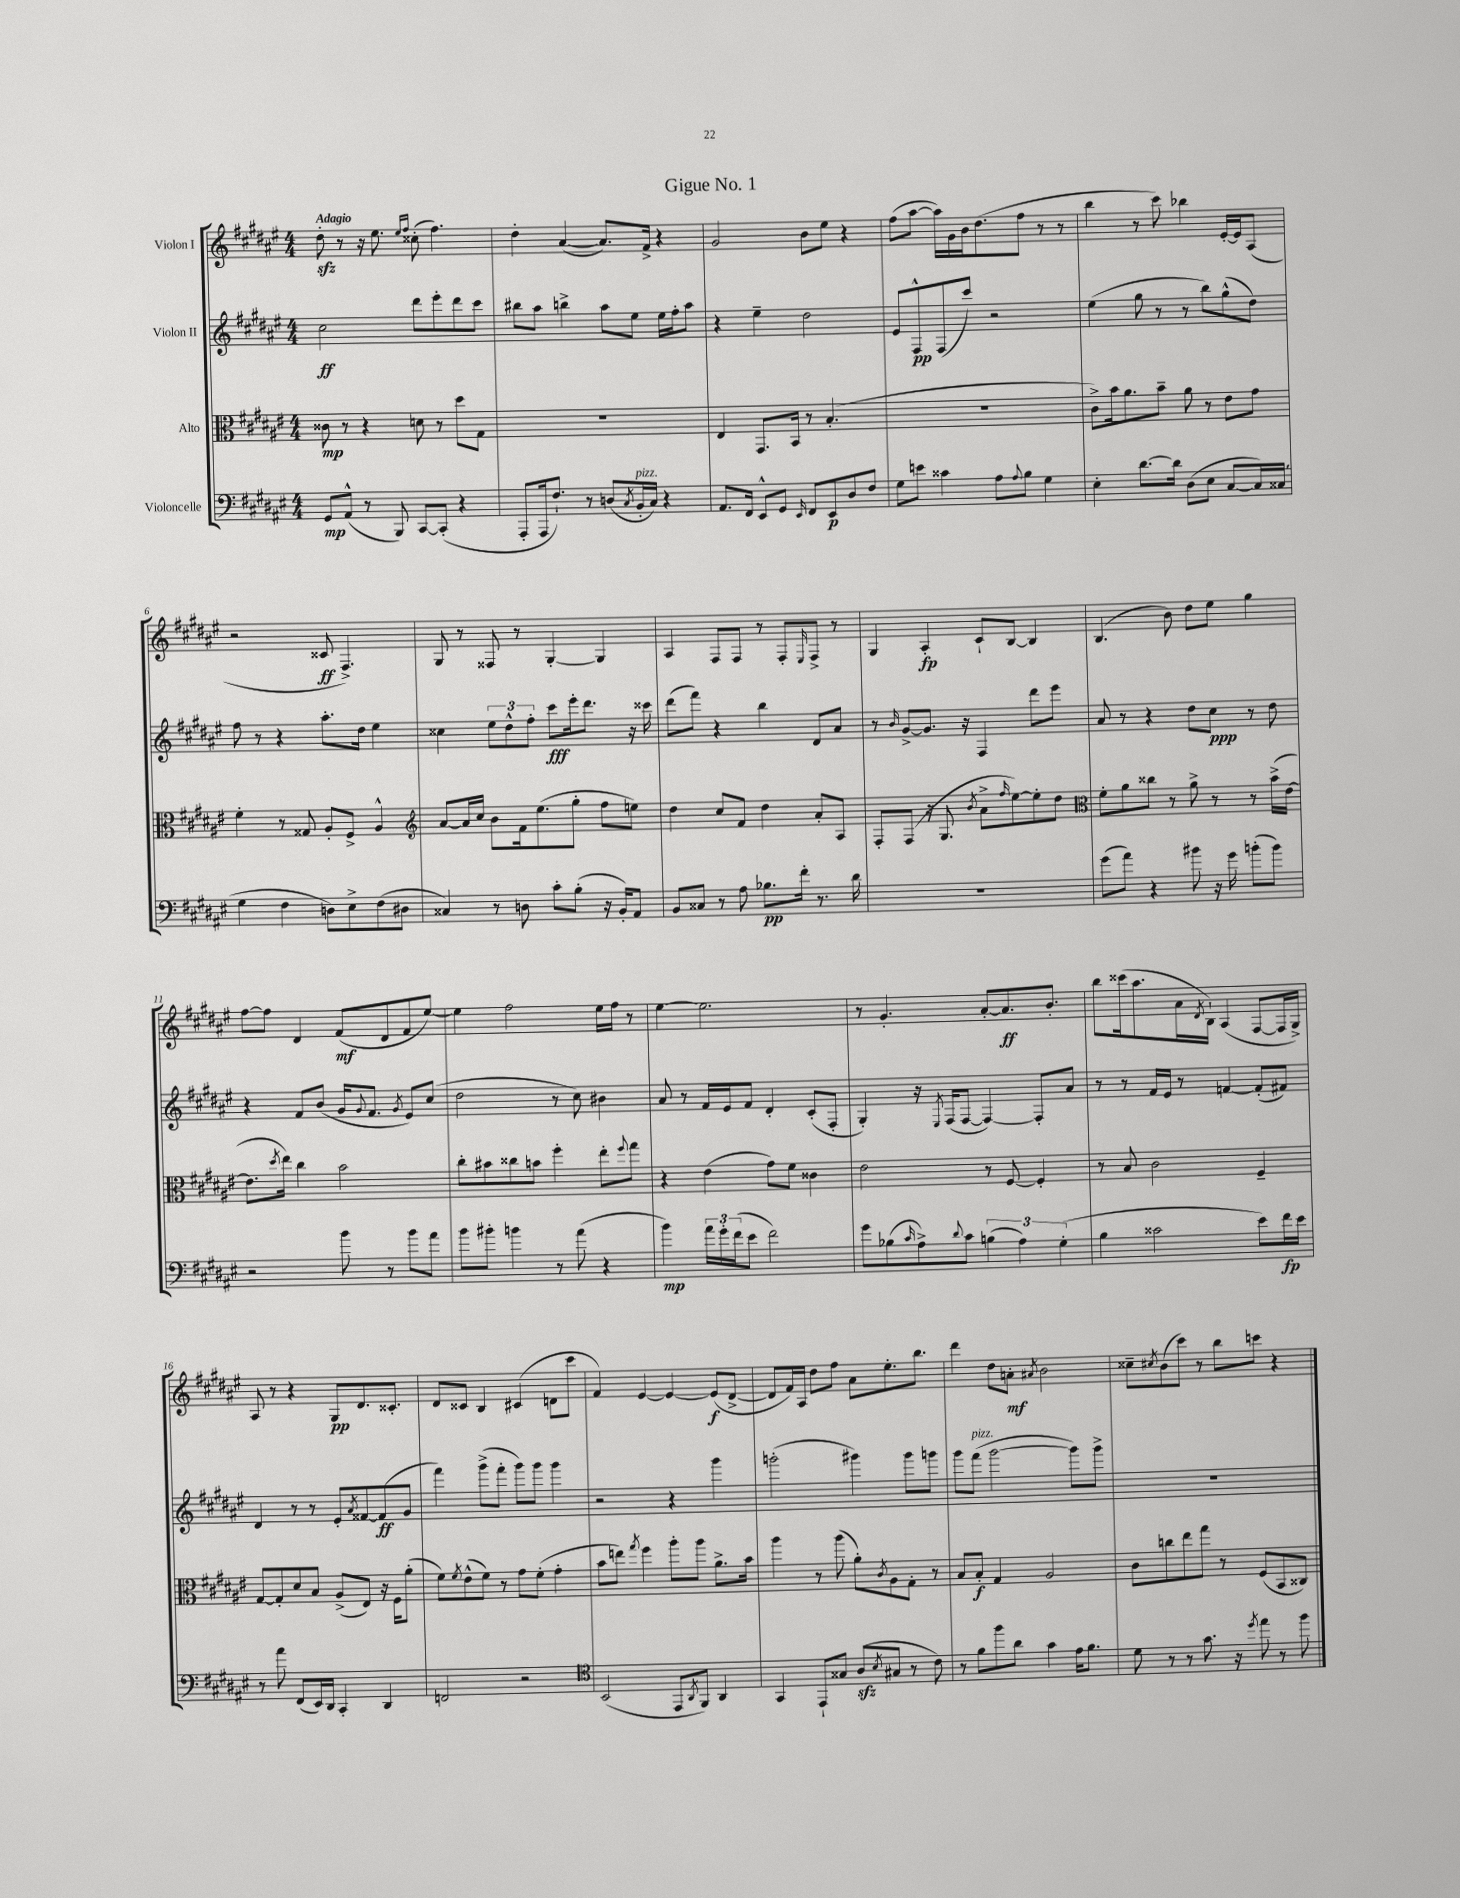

**kern	**kern	**kern	**kern
*staff4	*staff3	*staff2	*staff1
*clefF4	*clefC3	*clefG2	*clefG2
*k[f#c#g#d#a#e#]	*k[f#c#g#d#a#e#]	*k[f#c#g#d#a#e#]	*k[f#c#g#d#a#e#]
*M4/4	*M4/4	*M4/4	*M4/4
8GG#	8c##	2cc#	8dd#'
(8AA#^^	8r	.	8r
8r	4r	.	16r
.	.	.	8.ee#
8BBB)	.	.	.
.	.	.	16qqee#
.	.	.	16qqff#
[8CC#	8d	8ddd#	(8cc##'
(8CC#']	8r	8eee#'	4.ff#)
4r	8dd#	8ddd#	.
.	8G#	8ccc#	.
=	=	=	=
8AAA#'	1r	8bb#	4dd#'
16AAA#	.	8aa#	.
8.F#`)	.	.	.
.	.	4bb^	([4a#
8r	.	.	.
(8D	.	8aa#	8.a#])
8qC#	.	.	.
16BB'	.	8ee#	.
16C#)	.	.	16f#^
4r	.	16ee#	4r
.	.	16ff#'	.
.	.	8aa#	.
=	=	=	=
8.AA#	4E#	4r	2g#
16FF#	.	.	.
8EE#^^	8.GG#	4ee#~	.
8GG#	.	.	.
.	16BB	.	.
16qqEE#	.	.	.
8FF#	8r	2dd#	8b
8EE#	(4.B'	.	8ee#
8D#	.	.	4r
8F#	.	.	.
=	=	=	=
8G#	1r	8e#	(8ff#
8e	.	8F#^^	[8aa#
4c##	.	(8F#	16aa#])
.	.	.	16g#
.	.	8ccc#)	16b
.	.	.	(8.dd#
8A#	.	2r	.
8qqA#	.	.	.
8B	.	.	8ff#
4G#	.	.	8r
.	.	.	8r
=	=	=	=
4E#'	8c#^)	(4ee#	4bb
.	16b	.	.
.	8.a#	.	.
[8.d#	.	8gg#	8r
.	8b~	8r	8ccc#)
16d#]	.	.	.
(8D#	8a#	8r	4bb-
8E#	8r	8bb)	.
[8C#	8e#	(8gg#^^	[16e#'
.	.	.	16e#]
16C#])	8g#	8dd#)	(8A#
(16C##	.	.	.
=	=	=	=
4G#	4f#'	8ff#	2r
.	.	8r	.
4F#	8r	4r	.
.	8G##	.	.
8D)	8A#'	8.aa#'	8c##
8E#^	8F#^	.	4.F#^)
.	.	16dd#	.
(8F#	4A#^^	4ee#	.
8D#	.	.	.
=	=	=	=
*	*clefG2	*	*
4C##)	[8a#	4cc##	8G#
.	16a#]	.	8r
.	16cc#	.	.
8r	8b	12ee#	8F##
.	.	12dd#^^	.
8D	16f#	.	8r
.	.	12ff#'	.
.	(8.ee#	.	.
8c#'	.	8ccc#	[4G#'
(8B'	8gg#'	16eee#'	.
.	.	8.ddd#	.
16r	8ff#	.	4G#]
16BB')	.	.	.
8AA#	8ee)	16r	.
.	.	16ccc##	.
=	=	=	=
8BB	4dd#	(8ddd#	4A#
8C##	.	8fff#)	.
8r	8cc#	4r	8F#
8A#	8f#	.	8F#
8.B-	4dd#	4bb	8r
.	.	.	8F#'
16f#'	.	.	.
.	.	.	16qqE#
8.r	8a#'	8d#	8F#^
.	8A#	8a#	8r
16d#	.	.	.
=	=	=	=
1r	8F#'	8r	4G#
.	.	16qqb	.
.	(8F#	[8g#^	.
.	16r	8.g#]	4A#'
.	8.G#	.	.
.	.	16r	.
.	8qb	.	.
.	8a#^	4F#	8c#`
.	16qqff#	.	.
.	[8ee#)	.	[8B
.	8ee#']	8ddd#	4B]
.	8dd#	8eee#	.
=	=	=	=
*	*clefC3	*	*
(8g#	8f#'	8a#	(4.B
8a#)	8a#	8r	.
4r	8cc##	4r	.
.	8r	.	8b)
8b#	8a#^	8dd#	8dd#
16r	8r	8cc#	8ee#
16g#	.	.	.
(8b'	8r	8r	4gg#
8b)	(16b^	8dd#	.
.	[16e#	.	.
=	=	=	=
2r	8.e#]	4r	[8ff#
.	.	.	8ff#]
.	8qdd#	.	.
.	16ee#)	.	.
.	4cc#	8f#	4d#
.	.	(8b	.
8b	2b	16g#	(8f#
.	.	8qqg#	.
.	.	8.f#	.
8r	.	.	8d#
.	.	8qg#	.
8b	.	8e#)	8f#
8a#	.	(8cc#	[8ee#)
=	=	=	=
8b	8cc#'	2dd#	4ee#]
8b#'	8b#	.	.
4b	8cc##	.	2ff#
.	8b	.	.
8r	4ff#'	8r	.
(8a#	.	8cc#)	.
4r	8ee#'	4b#	16ee#
.	.	.	16ff#
.	8qqff#	.	.
.	8gg#	.	8r
=	=	=	=
4b)	4r	8a#	[4ee#
.	.	8r	.
24a#	(4e#	16f#	2.ee#]
24g#'	.	.	.
.	.	16e#	.
(24f#	.	.	.
8e#	.	8f#	.
2f#)	8g#)	4d#'	.
.	8f#	.	.
.	4c##	(8c#'	.
.	.	8F#'	.
=	=	=	=
8g#	2e#	4G#')	8r
(8B-	.	.	4.g#'
16qqc#	.	.	.
8A#^)	.	16r	.
.	.	8qE#	.
.	.	(16F#	.
8qqd#	.	.	.
8c#	.	[8F#	.
(6B	8r	4F#_)	[8a#'
.	[8F#	.	8.a#]
6A#)	.	.	.
.	4F#']	8F#']	.
.	.	.	8.b'
(6G#'	.	.	.
.	.	8a#	.
=	=	=	=
4B	8r	8r	8bb
.	8B	8r	(16ccc##
.	.	.	8.aa#
2c##	2c#	16f#	.
.	.	16e#	.
.	.	8r	16a#
.	.	.	8qd#
.	.	.	16B`)
.	.	[4f	(4A#
8e#)	4F#~	(8f']	[8F#
16f#	.	8f#)	16F#]
16e#	.	.	16G#^)
=	=	=	=
8r	[8G#	4d#	8A#
8a#	8G#']	.	8r
(8FF#	8d#	8r	4r
16EE#)	8B	8r	.
16DD#	.	.	.
4CC#'	(8A#^	8e#'	8G#
.	.	8qa#	.
.	8E#)	[8f##	8.d#
4DD#	16r	(8f##]	.
.	16F#	.	8.c##'
.	(8a#'	8g#	.
=	=	=	=
2FF	8f#)	4fff#)	8d#
.	8qf#	.	.
.	(8e#^^	.	8c##
.	8f#)	(8ggg#^	4B
.	8r	8fff#'	.
2r	8g#	8ggg#)	(4c#
.	(8f#'	8ggg#	.
.	4g#'	4ggg#	8d
.	.	.	8ccc#
=	=	=	=
*clefC4	*	*	*
(2BB	8b	2r	4f#)
.	8ee)	.	.
.	8qgg#	.	.
.	4ff#	.	[4e#
8EE#	8aa#'	4r	4e#_
8qAA#	.	.	.
8FF#)	8aa#	.	.
4AA#	8.a#^	4ggg#	(8e#]
.	.	.	[8d#^
.	16b	.	.
=	=	=	=
4GG#	4aa#	(2ggg'	8d#]
.	.	.	16f#)
.	.	.	16A#
8EE#`	8r	.	8dd#
8G##	(8aa#	.	8ff#
(8A#	8a#')	4ggg#)	8a#
8qB	8qc#	.	.
8G#	8A#	.	8.ee#'
8r	8G#'	8ggg#	.
.	.	.	8.bb
8c#)	8r	8ggg	.
=	=	=	=
8r	8B	8ggg#	4ddd#
8f#	8B'	(8fff#	.
8ff#	4G#	[2ggg#	8dd#
8a#	.	.	8a'
.	.	.	8qa#
4g#	2A#	.	2b
16e#	.	8ggg#])	.
8.f#	.	.	.
.	.	8ggg#^	.
=	=	=	=
8d#	8c#	1r	8cc##~
.	.	.	8qcc#
8r	8cc	.	(8b
8r	8ee#	.	8ccc#)
8.g#	8gg#	.	8r
.	8r	.	8bb
16r	.	.	.
8qdd#	.	.	.
8ee#	(8F#	.	8ccc
8r	8BB	.	4r
8ff#	8C##)	.	.
==	==	==	==
*-	*-	*-	*-
